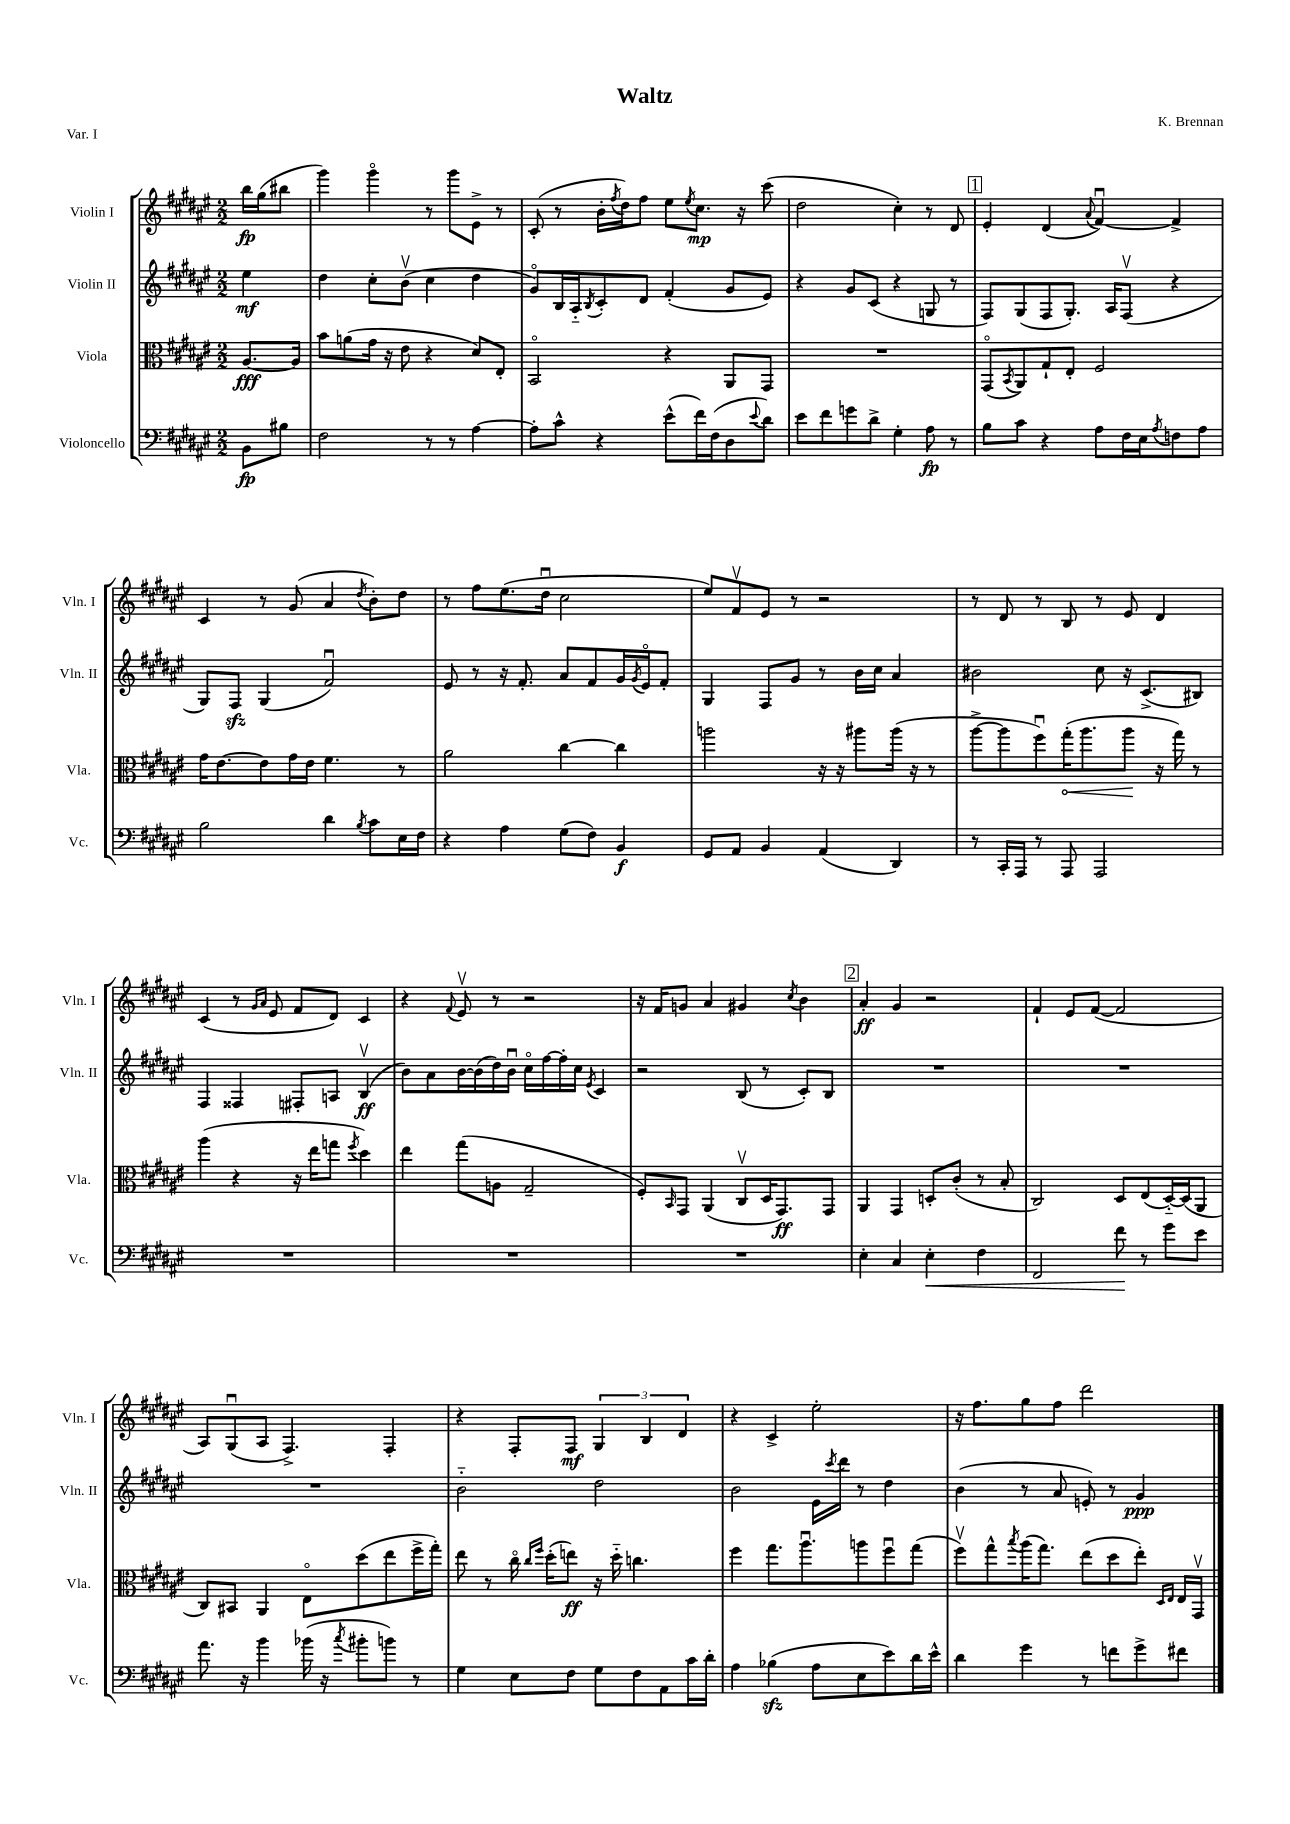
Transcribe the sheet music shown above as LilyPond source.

\header { title = "Waltz" composer = "K. Brennan" piece = "Var. I" }
<<
\new StaffGroup <<
\new Staff = "s0" \with { instrumentName = "Violin I" shortInstrumentName = "Vln. I" } {
    \clef treble \key fis \major \numericTimeSignature \time 2/2 \partial 4
    b''16\fp gis''16( bis''8 |
    gis'''4) gis'''4\flageolet r8 gis'''8 eis'8-> r8 |
    cis'8-.( r8 b'16-. \acciaccatura { fis''8 } dis''16) fis''8 eis''8 \acciaccatura { eis''8 } cis''8.\mp r16 cis'''8( |
    dis''2 cis''4-.) r8 dis'8 |
    \mark \markup { \box "1" } eis'4-. dis'4( \appoggiatura { ais'8 } fis'4~\downbow) fis'4-> |
    cis'4 r8 gis'8( ais'4 \acciaccatura { dis''8 } b'8-.) dis''8 |
    r8 fis''8 eis''8.( dis''16\downbow cis''2 |
    eis''8) fis'8\upbow eis'8 r8 r2 |
    r8 dis'8 r8 b8 r8 eis'8 dis'4 |
    cis'4( r8 \grace { gis'16 ais'16 } eis'8 fis'8 dis'8) cis'4 |
    r4 \appoggiatura { fis'8 } eis'8\upbow r8 r2 |
    r16 fis'16 g'8 ais'4 gis'4 \acciaccatura { cis''8 } b'4 |
    \mark \markup { \box "2" } ais'4-.\ff gis'4 r2 |
    fis'4-! eis'8 fis'8~( fis'2 |
    ais8) gis8\downbow( ais8 fis4.->) fis4-. |
    r4 fis8-. fis8\mf \tuplet 3/2 { gis4 b4 dis'4 } |
    r4 cis'4-> eis''2-. |
    r16 fis''8. gis''8 fis''8 dis'''2 \bar "|." |
}
\new Staff = "s1" \with { instrumentName = "Violin II" shortInstrumentName = "Vln. II" } {
    \clef treble \key fis \major \numericTimeSignature \time 2/2 \partial 4
    eis''4\mf |
    dis''4 cis''8-. b'8\upbow( cis''4 dis''4 |
    gis'8\flageolet) b16 ais16-_ \acciaccatura { b8 } cis'8-. dis'8 fis'4-.( gis'8 eis'8) |
    r4 gis'8 cis'8( r4 g8 r8 |
    \mark \markup { \box "1" } fis8) gis8( fis8 gis8.-.) ais16 fis8\upbow( r4 |
    gis8) fis8\sfz gis4( fis'2\downbow) |
    eis'8 r8 r16 fis'8.-. ais'8 fis'8 gis'16 \acciaccatura { gis'8 } eis'16\flageolet fis'8-. |
    gis4 fis8 gis'8 r8 b'16 cis''16 ais'4 |
    bis'2 cis''8 r16 cis'8.->( bis8) |
    fis4 fisis4 fis8-. a8 b4\upbow\ff( |
    b'8) ais'8 b'16~ b'16( dis''16) b'16\downbow cis''16\flageolet fis''16~ fis''16-. cis''16 \acciaccatura { eis'8 } cis'4 |
    r2 b8( r8 cis'8-.) b8 |
    \mark \markup { \box "2" } R1 |
    R1 |
    R1 |
    b'2-_ dis''2 |
    b'2 eis'16 \acciaccatura { cis'''8 } dis'''16 r8 dis''4 |
    b'4( r8 ais'8 e'8-.) r8 gis'4\ppp \bar "|." |
}
\new Staff = "s2" \with { instrumentName = "Viola" shortInstrumentName = "Vla." } {
    \clef alto \key fis \major \numericTimeSignature \time 2/2 \partial 4
    ais8.~\fff ais16 |
    b'8 a'8( gis'16 r16 eis'8 r4 dis'8) eis8-. |
    b,2\flageolet r4 ais,8 gis,8 |
    R1 |
    \mark \markup { \box "1" } gis,8\flageolet( \acciaccatura { b,8 } ais,8) gis8-! eis8-. fis2 |
    gis'16 eis'8.~ eis'8 gis'16 eis'16 fis'4. r8 |
    ais'2 cis''4~ cis''4 |
    a''2 r16 r16 ais''8 ais''16( r16 r8 |
    ais''8~-> ais''8 fis''8\downbow) \once \override Hairpin.circled-tip = ##t gis''16-.\<( ais''8. ais''8\! r16 gis''16) r8 |
    ais''4( r4 r16 eis''16 g''8 \acciaccatura { fis''8 } dis''4) |
    eis''4 gis''8( a8 gis2-- |
    fis8-.) \grace { b,16 } gis,8 ais,4( cis8\upbow dis16 gis,8.\ff) gis,8 |
    \mark \markup { \box "2" } ais,4 gis,4 d8-. cis'8-.( r8 b8-. |
    cis2) dis8 eis8( dis16~-_) dis16( ais,8 |
    cis8) bis,8 ais,4 eis8\flageolet dis''8( eis''8 fis''16-> gis''16-.) |
    eis''8 r8 cis''16\flageolet \grace { cis''16 fis''16 } dis''16-.( e''8\ff) r16 dis''16-_ c''4. |
    fis''4 gis''8. ais''8.\downbow a''8 fis''8\downbow gis''8( |
    fis''8\upbow) gis''8-^ \acciaccatura { b''8 } ais''16( gis''8.) eis''8( dis''8 eis''8-.) \grace { dis16 eis16 } eis16 gis,16\upbow \bar "|." |
}
\new Staff = "s3" \with { instrumentName = "Violoncello" shortInstrumentName = "Vc." } {
    \clef bass \key fis \major \numericTimeSignature \time 2/2 \partial 4
    b,8\fp bis8 |
    fis2 r8 r8 ais4~ |
    ais8-. cis'8-^ r4 eis'8-^( fis'16) fis16( dis8 \appoggiatura { eis'8 } dis'8) |
    eis'8 fis'8 g'8 dis'8-> gis4-. ais8\fp r8 |
    \mark \markup { \box "1" } b8 cis'8 r4 ais8 fis16 eis16 \acciaccatura { ais8 } f8 ais8 |
    b2 dis'4 \acciaccatura { b8 } cis'8 eis16 fis16 |
    r4 ais4 gis8( fis8) b,4\f |
    gis,8 ais,8 b,4 ais,4( dis,4) |
    r8 cis,16-. ais,,16 r8 ais,,8 ais,,2 |
    R1 |
    R1 |
    R1 |
    \mark \markup { \box "2" } eis4-. cis4 eis4-.\< fis4 |
    fis,2 fis'8\! r8 gis'8 eis'8 |
    ais'8. r16 b'4 bes'16( r16 \acciaccatura { cis''8 } bis'8-. b'8) r8 |
    gis4 eis8 fis8 gis8 fis8 ais,8 cis'16 dis'16-. |
    ais4 bes4\sfz( ais8 eis8 eis'8) dis'16 eis'16-^ |
    dis'4 gis'4 r8 f'8 gis'8-> fis'8 \bar "|." |
}
>>
>>
\layout { \context { \Score \remove "Bar_number_engraver" } }
